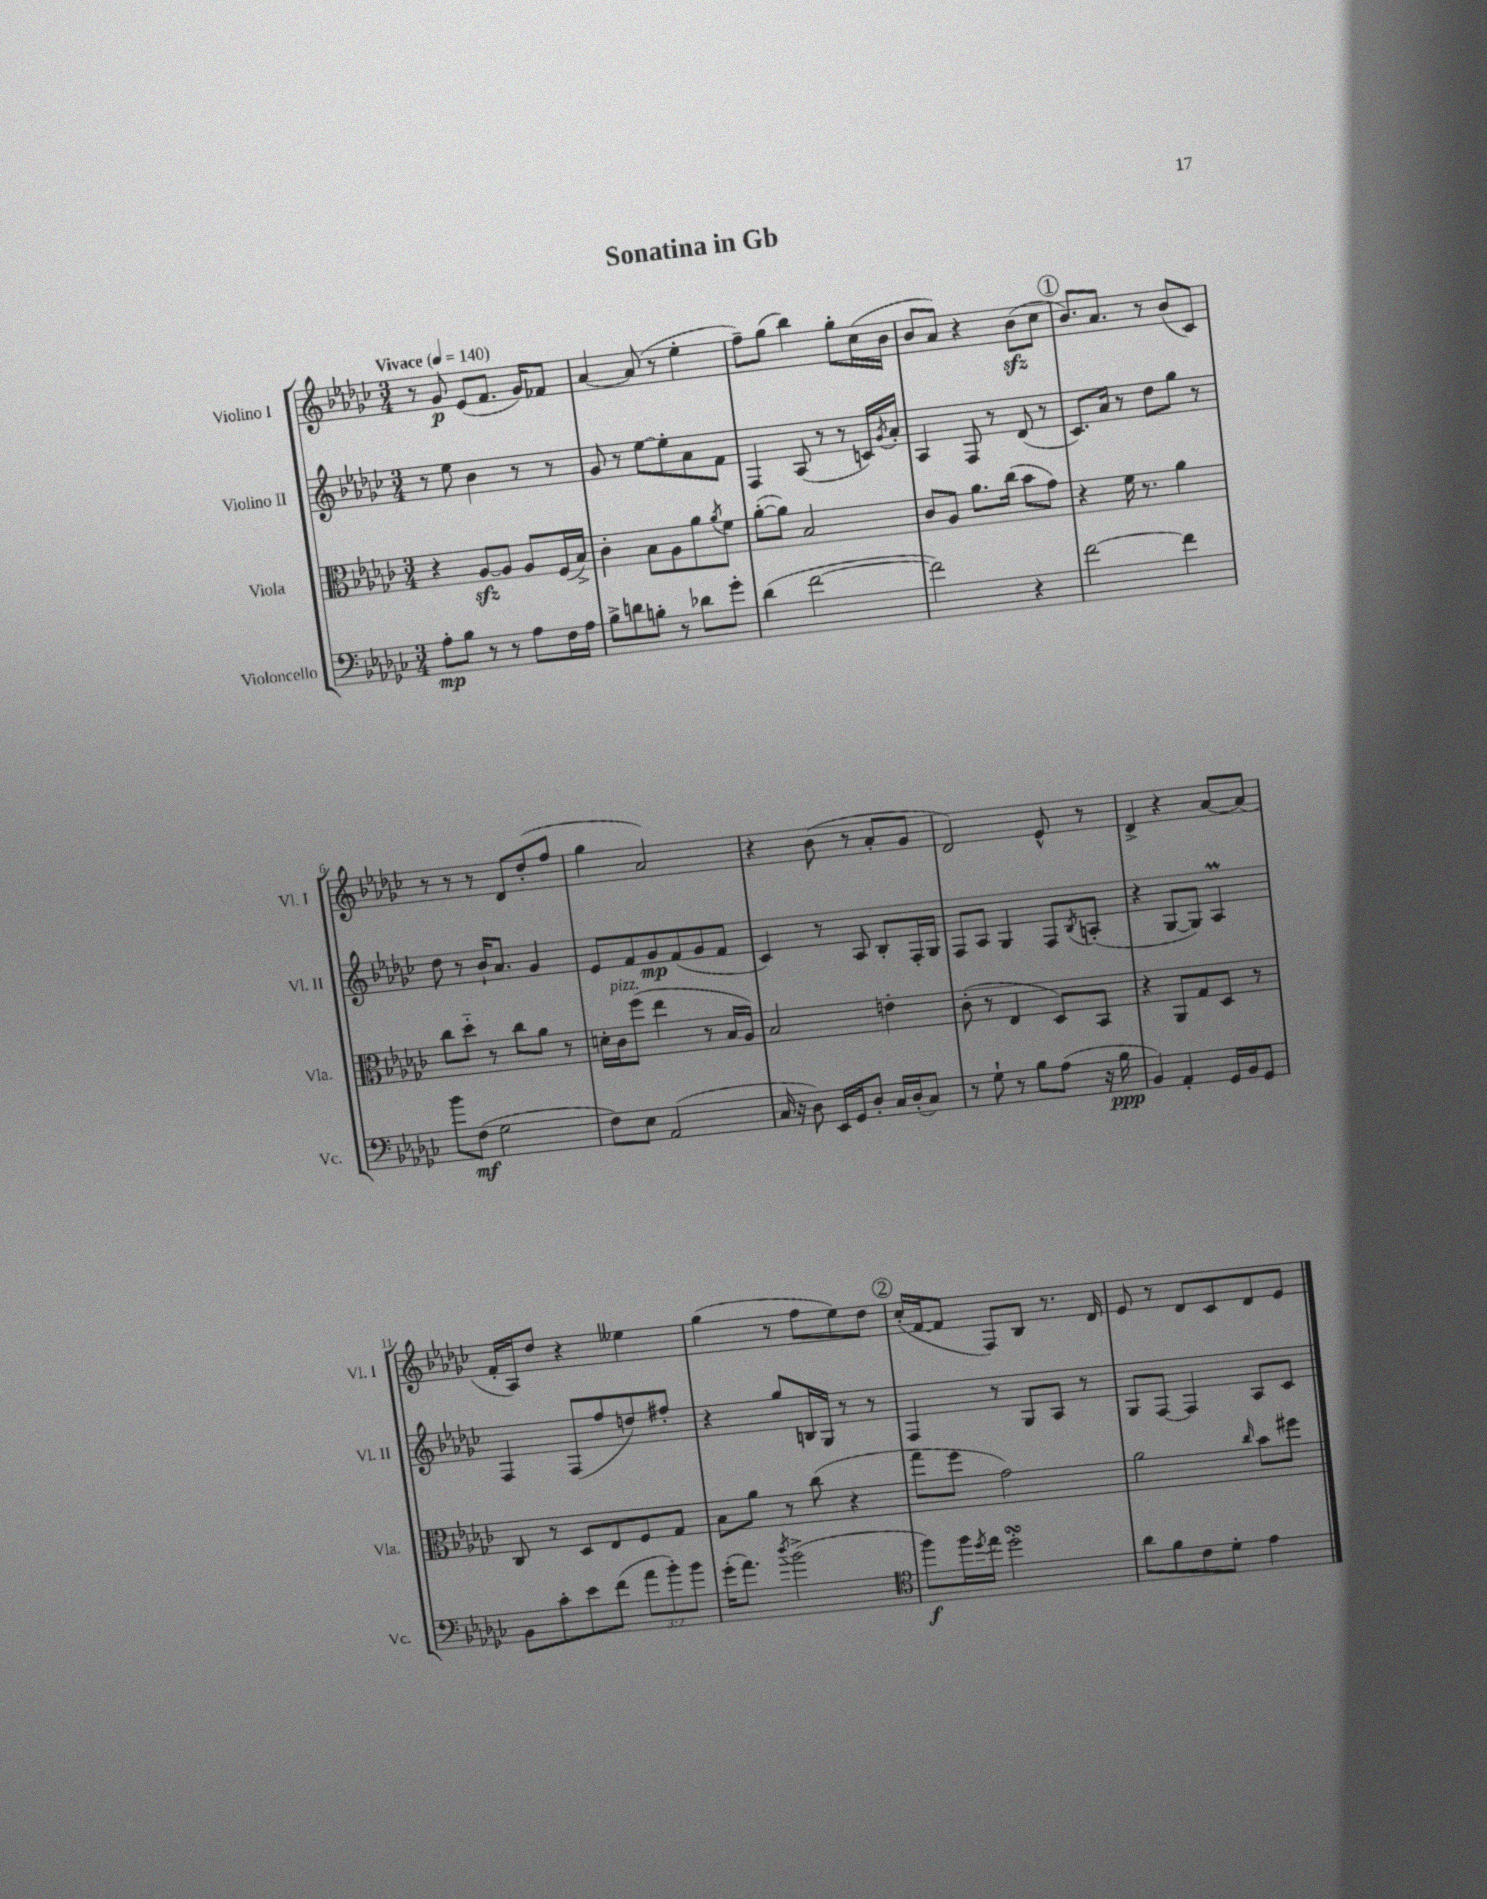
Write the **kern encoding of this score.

**kern	**kern	**kern	**kern
*staff4	*staff3	*staff2	*staff1
*clefF4	*clefC3	*clefG2	*clefG2
*k[b-e-a-d-g-c-]	*k[b-e-a-d-g-c-]	*k[b-e-a-d-g-c-]	*k[b-e-a-d-g-c-]
*M3/4	*M3/4	*M3/4	*M3/4
*MM140	*MM140	*MM140	*MM140
8A-'	4r	8r	8r
8B-	.	8ee-	8g-
8r	[8A-	4b-	(8e-
8r	8A-]	.	8.f
8A-	8A-	8r	.
.	.	.	16g-)
16F	(16F	8r	8f-
16A-	16B-^)	.	.
=	=	=	=
8B-^	4c-'	8g-	[4a-
8d	.	8r	.
8B'	8B-	[8ee-	(8a-]
8r	8A-	8ee-']	8r
8d-	8a-	8a-	4ee-'
.	8qa-	.	.
8g-'	8f	8f	.
=	=	=	=
(4d-	([8a-'	4F	8ff~)
.	8a-])	.	(8gg-
[2f	2B-	(8A-	4bb-)
.	.	8r	.
.	.	8r	8gg-'
.	.	16c)	(16cc-
.	.	8qg-	.
.	.	16a-'	16b-
=	=	=	=
2f])	8c-	4A-	8b-
.	8A-	.	8a-)
.	8.a-	8F	4r
.	.	8r	.
.	(16cc-	.	.
4r	8b-	(8d-	(8b-
.	8g-)	8r	8cc-
=	=	=	=
[2f	4r	8.c-)	8.b-)
.	.	16a-	8.a-
.	16f	8r	.
.	8.r	.	.
.	.	8dd-	8r
4f]	4a-	8gg-	(8b-
.	.	8r	8c-)
=	=	=	=
8b-	8cc-	8dd-	8r
(8F	8dd-'~	8r	8r
2G-	8r	16b-`	8r
.	.	8.a-	.
.	8cc-	.	8d-
.	8a-	4g-	(8dd-'
.	8r	.	8ff
=	=	=	=
8F)	16d'	8e-	4gg-
.	16c-	.	.
8E-	(8ff	8f	.
(2AA-	4ee-	8g-	2a-)
.	.	(8f	.
.	8r	8g-	.
.	16B-	8f	.
.	16A-)	.	.
=	=	=	=
16C-	2B-	4c-)	4r
16r	.	.	.
8D-)	.	.	.
16EE-	.	8r	(8b-
16GG-	.	.	.
8D-'	.	8A-	8r
16C-	4e'	8B-'	8a-'
(16D-'	.	.	.
8C-)	.	16F'	8g-
.	.	16G-	.
=	=	=	=
8r	(8c-'	8F	2d-)
8G-`	8r	8A-	.
8r	4E-	4G-	.
8B-	.	.	.
(8A-	8D-)	8F	8e-^^
.	.	8qB-	.
16r	8BB-	(8A'	8r
16B-	.	.	.
=	=	=	=
4BB-)	4r	4r	4d-^
4AA-'	8AA-	[8G-	4r
.	8G-	8G-])	.
16GG-	8D-	4A-	[8a-
16BB-	.	.	.
8GG-	8r	.	(8a-]
=	=	=	=
8BB-	8C-	4F	16f'
.	.	.	16A-)
8c-'	8r	.	8dd-
8e-	8D-	(8F	4r
(8f	8E-	8ff	.
12a-	8F	8dd)	4ee--
12b-')	.	.	.
.	8G-	8ff#'	.
12b-	.	.	.
=	=	=	=
(16g-'	8B-	4r	(4gg-
8.a-)	.	.	.
.	8a-	.	.
8qdd-	.	.	.
(2b-^	8r	8gg-	8r
.	(8cc-	16B	8ff
.	.	16G-	.
.	4r	8r	8ee-)
.	.	8r	8dd-
=	=	=	=
*clefC4	*	*	*
8ff)	8gg-	4F	(16cc-'
.	.	.	[16f
16ff	8ff	.	8f]
8qdd-	.	.	.
16ee-	.	.	.
2dd-'	2g-)	8r	8F)
.	.	8G-	8B-
.	.	8A-	8.r
.	.	8r	.
.	.	.	16d-
=	=	=	=
8a-	2a-	8G-	8e-
8f	.	[8F	8r
8c-	.	4F]	8d-
8d-'	.	.	8c-
.	16qqcc-	.	.
4e-	8b-	8A-	8d-
.	8ff#	8c-	8e-
==	==	==	==
*-	*-	*-	*-
